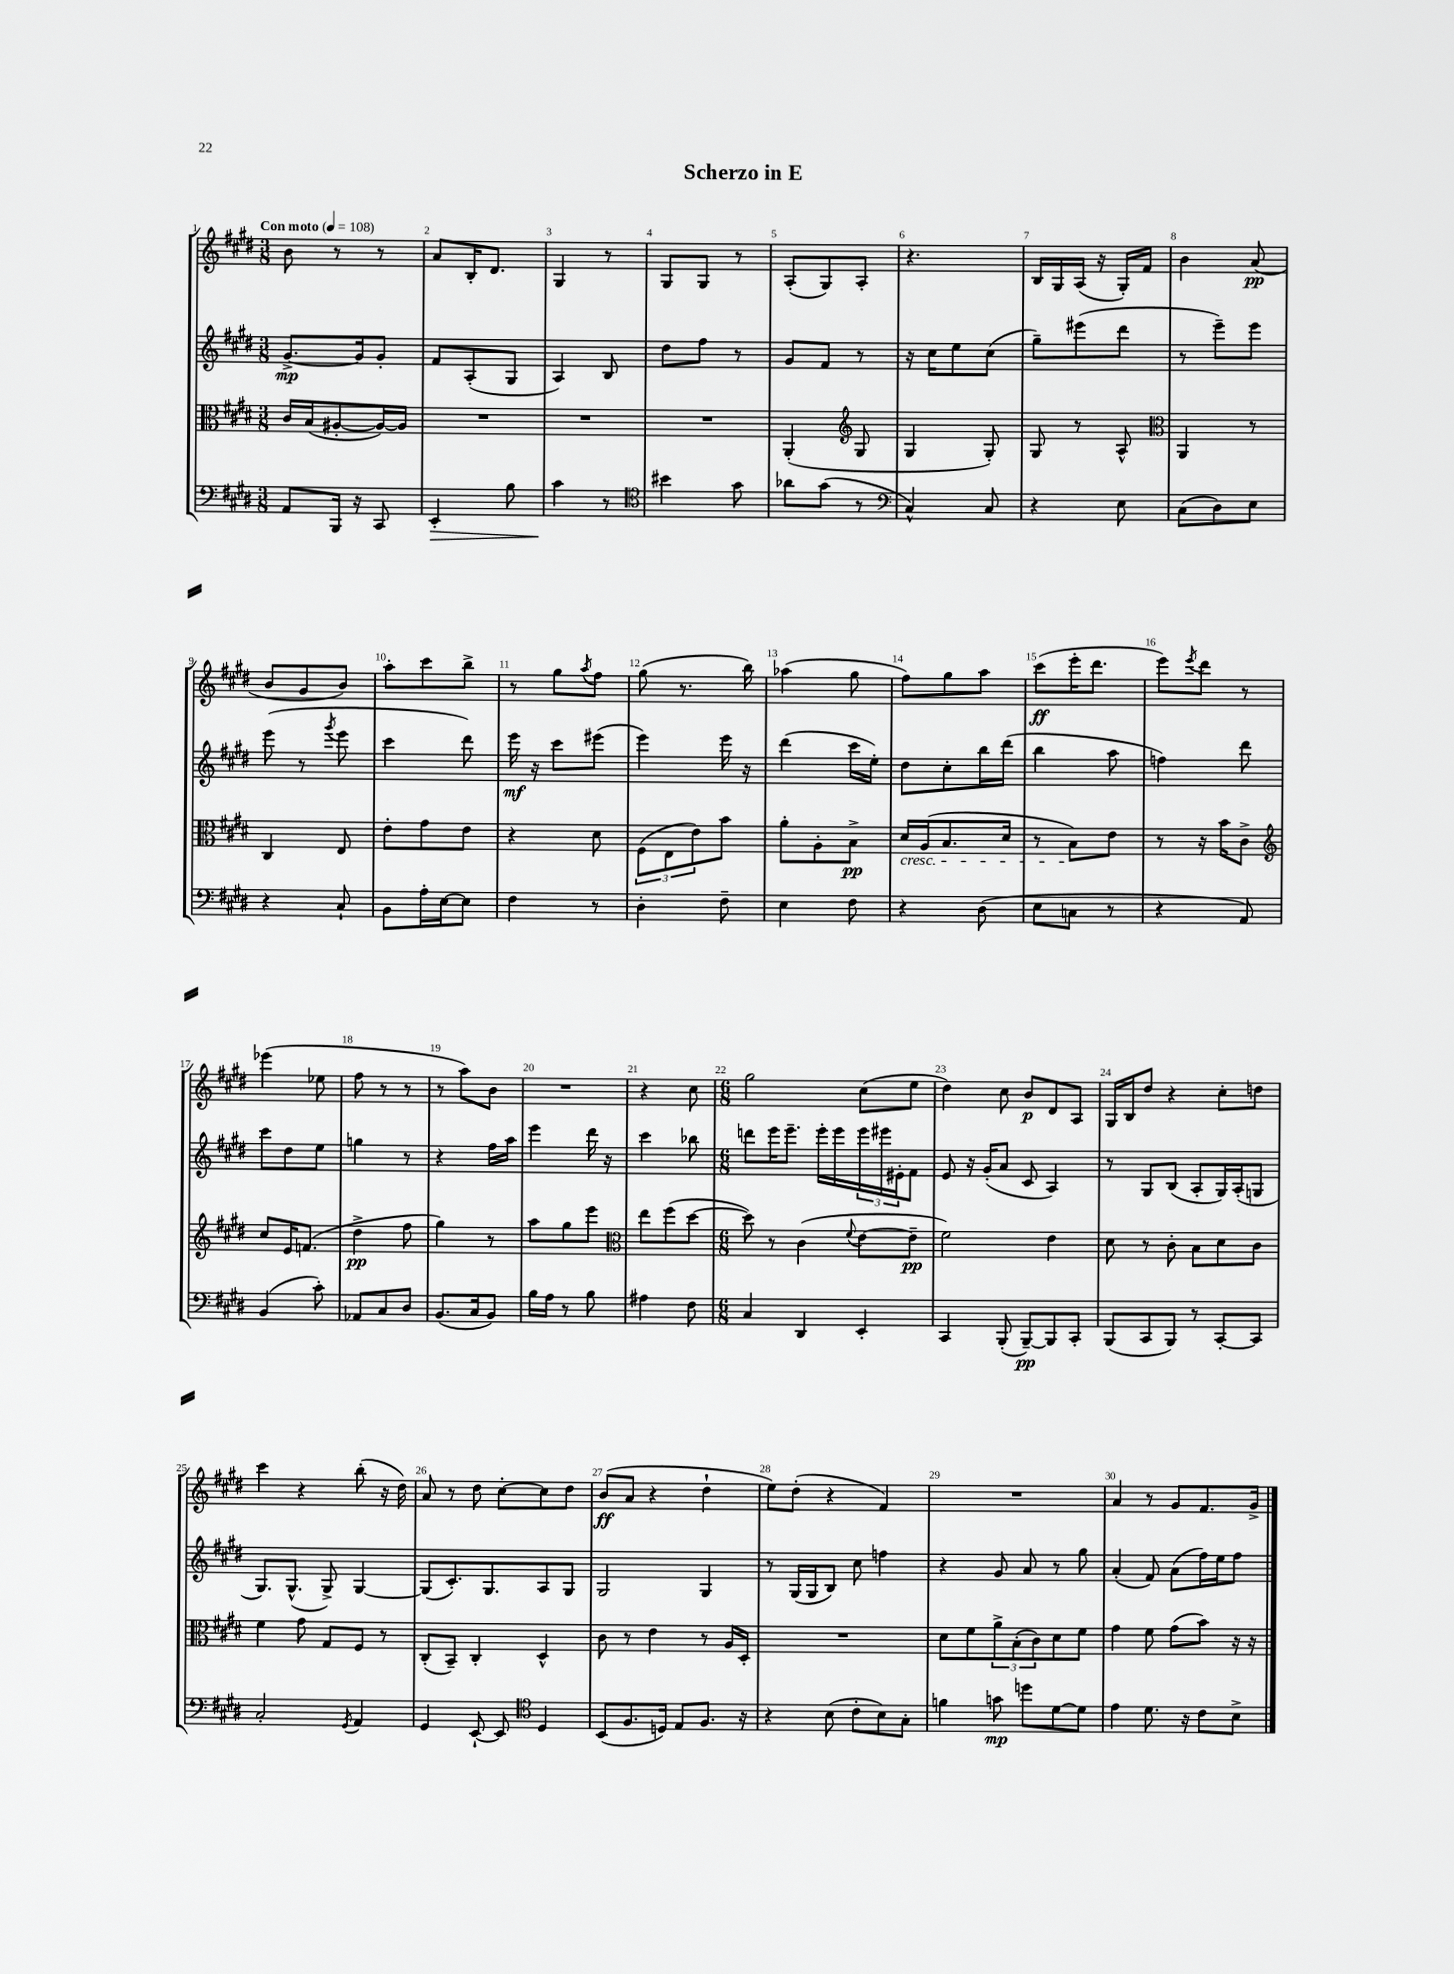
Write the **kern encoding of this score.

**kern	**kern	**kern	**kern
*staff4	*staff3	*staff2	*staff1
*clefF4	*clefC3	*clefG2	*clefG2
*k[f#c#g#d#]	*k[f#c#g#d#]	*k[f#c#g#d#]	*k[f#c#g#d#]
*M3/8	*M3/8	*M3/8	*M3/8
*MM108	*MM108	*MM108	*MM108
8AA	16c#	[8.g#^	8b
.	(16B	.	.
16BBB	[8A#'	.	8r
16r	.	16g#]	.
8CC#	16A#_)	8g#'	8r
.	16A#]	.	.
=	=	=	=
4EE'	4.r	8f#	8a
.	.	(8A'	16B'
.	.	.	8.d#
8B	.	8G#	.
=	=	=	=
4c#	4.r	4A)	4G#
8r	.	8B	8r
=	=	=	=
*clefC4	*	*	*
4b#	4.r	8dd#	8G#
.	.	8ff#	8G#
8g#	.	8r	8r
=	=	=	=
8a-	(4AA'	8g#	(8A'
(8g#	.	8f#	8G#)
*	*clefG2	*	*
8r	8G#	8r	8A'
=	=	=	=
*clefF4	*	*	*
4C#^^)	4G#	16r	4.r
.	.	16cc#	.
.	.	8ee	.
8C#	8G#')	(8cc#	.
=	=	=	=
4r	8G#	8gg#~)	16B
.	.	.	16G#
.	8r	(8eee#	(16A
.	.	.	16r
8E	8A^^	8ddd#	16G#')
.	.	.	16f#
=	=	=	=
*	*clefC3	*	*
(8C#	4AA	8r	4b
8D#)	.	8eee~)	.
8E	8r	8eee	(8a
=	=	=	=
4r	4C#	(8eee	8b
.	.	8r	8g#
.	.	8qggg#	.
8C#`	8E	8eee	8b)
=	=	=	=
8BB	8e'	4ccc#	8aa'
16A'	8g#	.	8ccc#
[16E	.	.	.
8E]	8e	8ddd#)	8bb^
=	=	=	=
4F#	4r	16eee	8r
.	.	16r	.
.	.	8ccc#	8gg#
.	.	.	8qaa
8r	8d#	(8eee#	8ff#
=	=	=	=
4D#'	(12F#	4eee)	(8gg#
.	12E	.	.
.	.	.	8.r
.	12e)	.	.
8F#~	8b	16eee	.
.	.	16r	16bb)
=	=	=	=
4E	8a'	(4ddd#	(4aa-
.	8A'	.	.
8F#	8B^	16ccc#	8gg#
.	.	16ee')	.
=	=	=	=
4r	16d#	8dd#	8ff#)
.	(16A	.	.
.	8.B	8cc#'	8gg#
(8D#	.	16bb	8aa
.	16d#	(16ddd#	.
=	=	=	=
8E	8r	4bb	(8ccc#
8C	8B)	.	16eee'
.	.	.	8.ddd#
8r	8e	8aa	.
=	=	=	=
4r	8r	4ff)	8eee)
.	.	.	8qeee
.	16r	.	8ddd#
.	16b	.	.
8AA)	8c#^	8ddd#	8r
=	=	=	=
*	*clefG2	*	*
(4BB	8cc#	8ccc#	(4eee-
.	16e	8dd#	.
.	(8.f	.	.
8c#')	.	8ee	8ee-
=	=	=	=
8AA-	4dd#^	4gg	8ff#
8C#	.	.	8r
8D#	8ff#	8r	8r
=	=	=	=
(8.BB	4gg#)	4r	8r
.	.	.	8aa)
16C#	.	.	.
8BB)	8r	16ff#	8b
.	.	16aa	.
=	=	=	=
16B	8aa	4eee	4.r
16A	.	.	.
8r	8gg#	.	.
8B	8eee	16ddd#	.
.	.	16r	.
=	=	=	=
*	*clefC3	*	*
4A#	8ee	4ccc#	4r
.	(8ff#	.	.
8F#	[8dd#	8bb-	8cc#
=	=	=	=
*M6/8	*M6/8	*M6/8	*M6/8
4C#	8dd#])	8ddd	2gg#
.	8r	16eee	.
.	.	8.eee~	.
4DD#	(4c#	.	.
.	.	16eee'	.
.	.	16eee	.
.	8qqf#	.	.
4EE'	[8e	24eee	(8cc#
.	.	24eee#	.
.	.	24e#'	.
.	8e~]	8f#	8ee
=	=	=	=
4CC#	2f#)	8e	4dd#)
.	.	16r	.
.	.	(16g#'	.
(8BBB'	.	8a	8cc#
[8BBB~)	.	8c#	8b
8BBB]	4e	4A)	8d#
8CC#'	.	.	8A
=	=	=	=
(8BBB	8d#	8r	16G#
.	.	.	16B
8CC#	8r	8G#	8dd#
8BBB)	8c#'	(8B	4r
8r	8B	8A'	.
[8CC#'	8d#	16G#)	8cc#'
.	.	(16A'	.
8CC#]	8c#	8G	8dd
=	=	=	=
2C#'	4f#	8.G#)	4ccc#
.	.	(8.G#^^	.
.	8g#	.	4r
.	8G#	8G#^)	.
8qGG#	.	.	.
4AA	8F#	[4G#	(8bb'
.	8r	.	16r
.	.	.	16dd#)
=	=	=	=
4GG#	(8C#'	(8G#]	8a
.	8BB~)	8.c#')	8r
[8EE`	4C#'	.	8dd#
.	.	8.G#	.
8EE]	.	.	[8cc#'
*clefC4	*	*	*
4D#	4D#^^	8A	8cc#]
.	.	8G#	8dd#
=	=	=	=
(8BB	8c#	2G#	(8b
8.F#	8r	.	8a
.	4e	.	4r
16D)	.	.	.
8E	.	.	.
8.F#	8r	4G#	4dd#`
.	16A	.	.
16r	16D#'	.	.
=	=	=	=
4r	2.r	8r	8ee)
.	.	(16G#	(8dd#'
.	.	16G#	.
(8B	.	8B)	4r
8c#'	.	8cc#	.
8B)	.	4ff	4f#)
8G#'	.	.	.
=	=	=	=
4f	8d#	4r	2.r
.	8f#	.	.
8g	12a^	8g#	.
.	(12B'	.	.
8dd	.	8a	.
.	12c#)	.	.
[8d#	8d#	8r	.
8d#]	8f#	8gg#	.
=	=	=	=
4e	4g#	(4a'	4a
8.d#	8f#	8f#)	8r
.	(8g#	(8a	8g#
16r	.	.	.
8c#	8b)	16ff#)	8.f#
.	.	16ee	.
8B^	16r	8ff#	.
.	16r	.	16g#^
==	==	==	==
*-	*-	*-	*-
